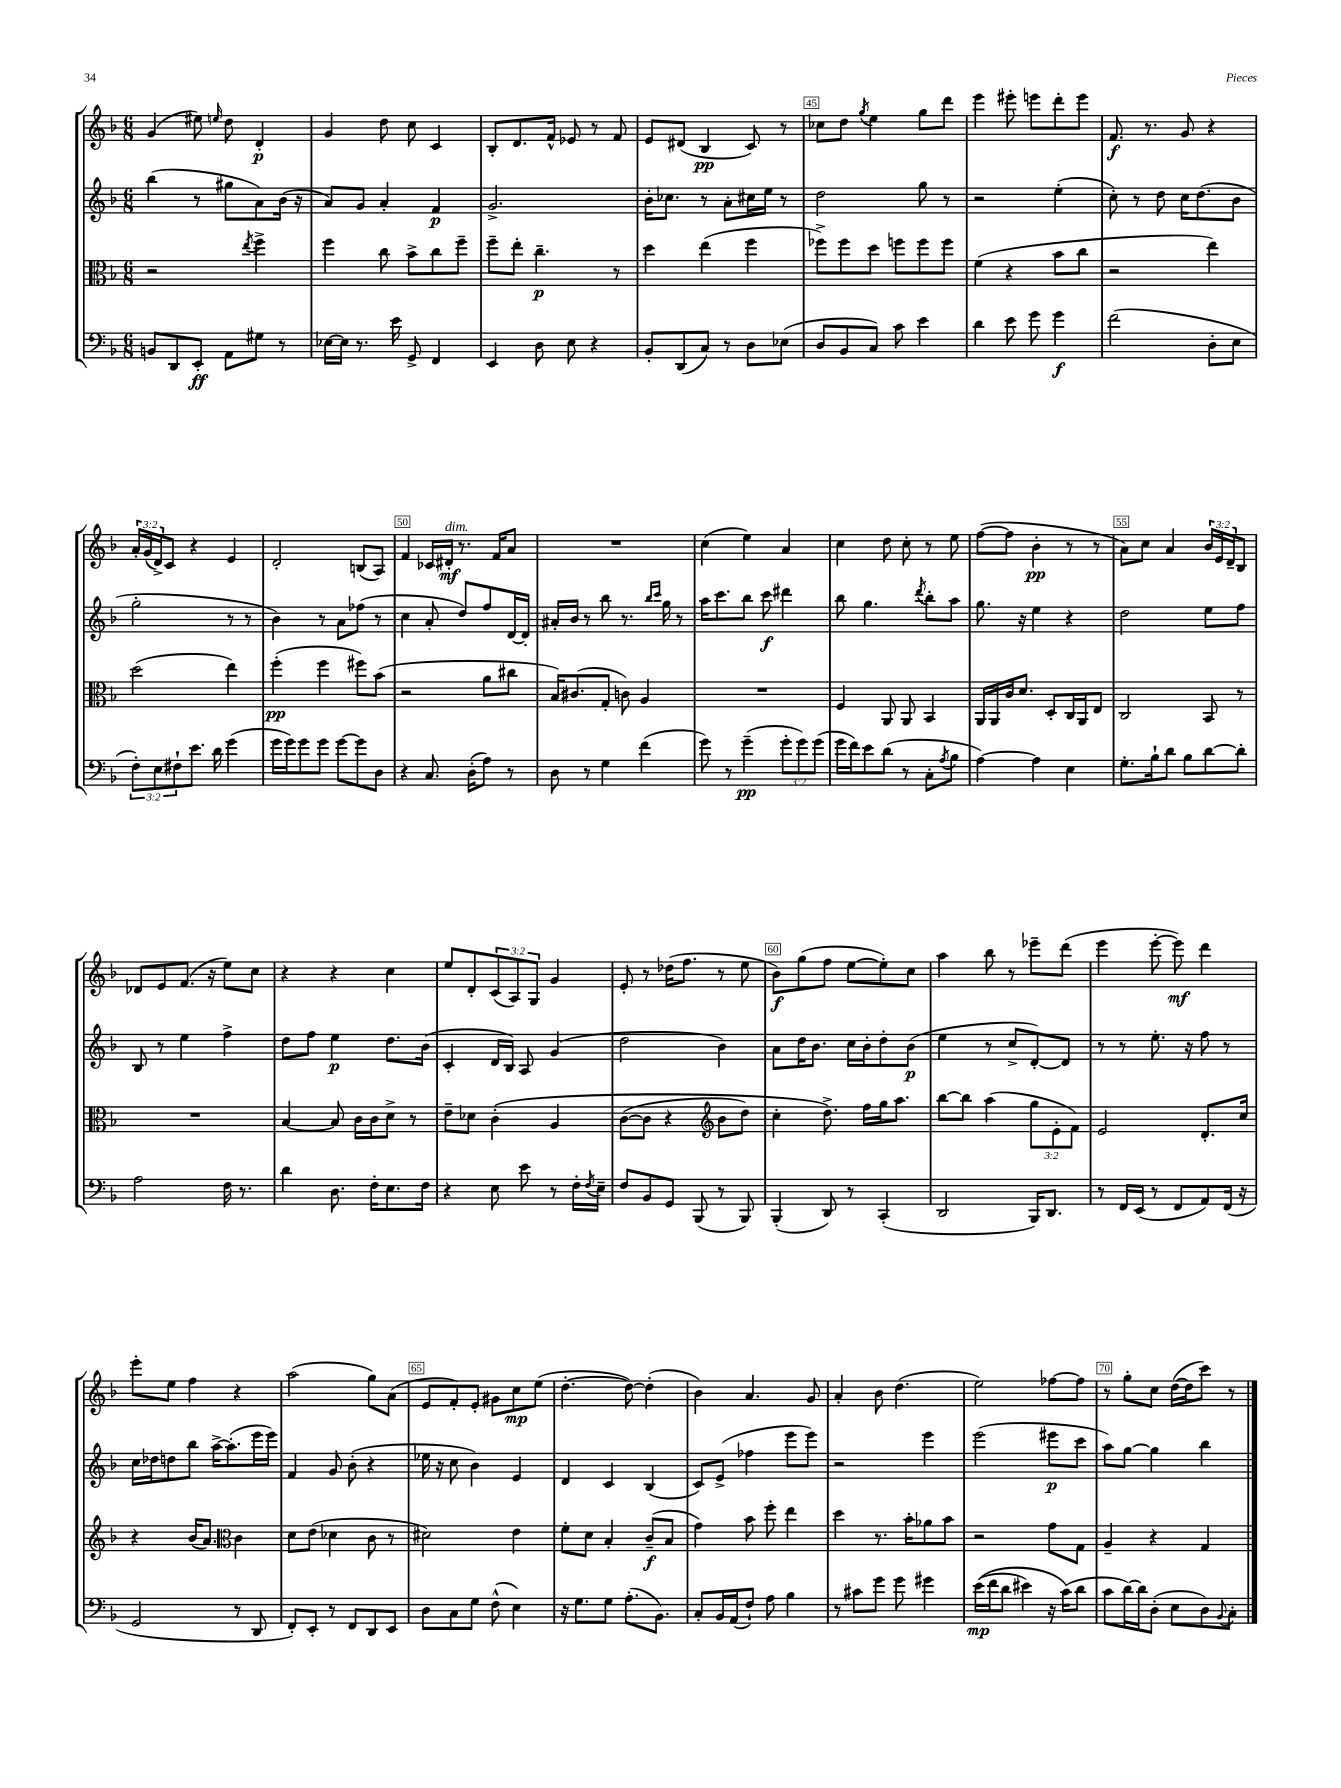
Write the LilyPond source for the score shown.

<<
\new StaffGroup <<
\new Staff = "s0" {
    \clef treble \key f \major \numericTimeSignature \time 6/8 \override Staff.TupletNumber.text = #tuplet-number::calc-fraction-text
    g'4( eis''8) \grace { e''16 } d''8 d'4-.\p |
    g'4 d''8 c''8 c'4 |
    bes8-. d'8. f'16-^ ees'8 r8 f'8 |
    e'8 dis'8( bes4\pp c'8) r8 |
    ces''8 d''8 \acciaccatura { g''8 } e''4 g''8 d'''8 |
    e'''4 eis'''8-. e'''8 d'''8-. e'''8 |
    f'8.\f r8. g'8 r4 |
    \tuplet 3/2 { a'16-. g'16( d'16->) } c'8 r4 e'4 |
    d'2-. b8( a8) |
    f'4 ces'16 dis'16-.\mf^\markup { \italic "dim." } r8. f'16 a'8 |
    R2. |
    c''4( e''4) a'4 |
    c''4 d''8 c''8-. r8 e''8 |
    f''8~( f''8 bes'4-.\pp r8 r8 |
    a'8) c''8 a'4 \tuplet 3/2 { bes'16 e'16 d'16-- } bes8 |
    des'8 e'8 f'8.( r16 e''8) c''8 |
    r4 r4 c''4 |
    e''8 d'8-. \tuplet 3/2 { c'8( a8) g8 } g'4 |
    e'8-. r8 des''16( f''8. r8 e''8 |
    bes'8\f) g''8( f''8 e''8~ e''8-.) c''8 |
    a''4 bes''8 r8 ees'''8-- d'''8( |
    e'''4 e'''8~-. e'''8\mf) d'''4 |
    e'''8-. e''8 f''4 r4 |
    a''2( g''8) a'8( |
    e'8 f'8-.) e'8-. gis'8 c''8\mp e''8( |
    d''4.~-. d''8~) d''4-.( |
    bes'4) a'4. g'8 |
    a'4-. bes'8 d''4.( |
    e''2) fes''8~ fes''8 |
    r8 g''8-. c''8 d''16~( d''16 c'''8) r8 \bar "|." |
}
\new Staff = "s1" {
    \clef treble \key f \major \numericTimeSignature \time 6/8
    bes''4( r8 gis''8 a'8) bes'16( r16 |
    a'8) g'8 a'4-. f'4\p |
    g'2.-> |
    bes'16-. ces''8. r8 a'8-. cis''16 e''16 r8 |
    d''2 g''8 r8 |
    r2 e''4-.( |
    c''8-.) r8 d''8 c''16 d''8.( bes'8 |
    g''2-. r8 r8 |
    bes'4) r8 a'8 fes''8( r8 |
    c''4 a'8-. d''8) f''8 d'16~ d'16-. |
    ais'16-. bes'16 r8 bes''8 r8. \grace { bes''16 c'''16 } g''16 r8 |
    a''16 c'''8. bes''8 c'''8\f dis'''4 |
    bes''8 g''4. \acciaccatura { d'''8 } bes''8-. a''8 |
    g''8. r16 e''4 r4 |
    d''2 e''8 f''8 |
    bes8 r8 e''4 f''4-> |
    d''8 f''8 e''4\p d''8. bes'16( |
    c'4-. d'16 bes16) a8 g'4( |
    d''2 bes'4) |
    a'8 d''16 bes'8. c''16 bes'16-. d''8-. bes'8\p( |
    e''4 r8 c''8-> d'8~-.) d'8 |
    r8 r8 e''8.-. r16 f''8 r8 |
    c''16 des''16 d''8 bes''8 a''16~-> a''8.-.( e'''16 e'''16) |
    f'4 g'8 bes'8-.( r4 |
    ees''16 r16 c''8 bes'4) e'4 |
    d'4 c'4 bes4( |
    c'8) e'8->( fes''4 e'''8 e'''8) |
    r2 e'''4 |
    e'''2( eis'''8\p c'''8 |
    a''8) g''8~ g''4 bes''4 \bar "|." |
}
\new Staff = "s2" {
    \clef alto \key f \major \numericTimeSignature \time 6/8 \override Staff.TupletNumber.text = #tuplet-number::calc-fraction-text
    r2 \acciaccatura { e''8 } f''4-> |
    f''4 c''8 bes'8-> c''8 f''8-- |
    f''8-- e''8-. c''4.--\p r8 |
    d''4 e''4( f''4 |
    fes''8->) fes''8 d''8 f''8 f''8 f''8 |
    f'4( r4 bes'8 c''8 |
    r2 e''4) |
    d''2( e''4) |
    f''4-.\pp( f''4 fis''8) bes'8( |
    r2 a'8 cis''8 |
    bes16) cis'8.( g8-. c'8) a4 |
    R2. |
    f4 a,8 a,8 bes,4 |
    a,16 a,16 c'16 d'8. d8-. c16 a,16 e8 |
    c2 bes,8 r8 |
    R2. |
    bes4~ bes8 c'16 c'16 d'8-> r8 |
    e'8-- des'8 c'4-.\( a4 |
    c'8~( c'8 r4 \clef treble bes'8 d''8) |
    c''4-. d''8.->\) f''16 g''16 a''8. |
    bes''8~ bes''8 a''4( \tuplet 3/2 { g''8 e'8-. f'8) } |
    e'2 d'8.-. c''16 |
    r4 bes'16( a'8.) \clef alto c'4 |
    d'8 e'8( des'4 c'8 r8 |
    dis'2) e'4 |
    f'8-. d'8 bes4-. c'8--\f( bes8 |
    g'4) bes'8 f''8-. e''4 |
    d''4 r8. bes'16-. aes'8 bes'8 |
    r2 g'8 g8 |
    a4-- r4 g4 \bar "|." |
}
\new Staff = "s3" {
    \clef bass \key f \major \numericTimeSignature \time 6/8 \override Staff.TupletNumber.text = #tuplet-number::calc-fraction-text
    b,8 d,8 e,8-.\ff a,8 gis8 r8 |
    ees16~ ees16 r8. e'16 g,8-> f,4 |
    e,4 d8 e8 r4 |
    bes,8-. d,8( c8) r8 d8 ees8( |
    d8 bes,8 c8) c'8 e'4 |
    d'4 e'8 g'8 g'4\f |
    f'2( d8-. e8 |
    \tuplet 3/2 { f8-.) e8 fis8-! } e'8. d'16 g'4( |
    g'16 g'16) g'8 g'8 g'8~ g'8 d8 |
    r4 c8. d16-.( a8) r8 |
    d8 r8 g4 f'4( |
    g'8) r8 g'4--\pp( \tuplet 3/2 { g'8-. g'8) g'8( } |
    g'16 f'16) e'8 d'8( r8 c8-. \acciaccatura { a8 } bes8 |
    a4~) a4 e4 |
    g8.-. bes16-! d'8 bes8 d'8~ d'8-. |
    a2 f16 r8. |
    d'4 d8. f16-. e8. f16 |
    r4 e8 e'8 r8 f16-. \acciaccatura { f8 } e16-- |
    f8 bes,8 g,8 bes,,8( r8 bes,,8) |
    bes,,4-.( d,8) r8 c,4-.( |
    d,2 bes,,16) d,8. |
    r8 f,16 e,16( r8 f,8 a,8) f,16( r16 |
    g,2 r8 d,8 |
    f,8-.) e,8-. r8 f,8 d,8 e,8 |
    d8 c8 g8 f8-^( e4) |
    r16 g8. g8 a8.-.( bes,8.) |
    c8-. bes,16 a,16( f8-!) a8 bes4 |
    r8 cis'8 g'8 g'8 gis'4 |
    e'16\mp(\( f'16 d'8 eis'4) r16 c'16(\) d'8 |
    c'8 d'16~) d'16 d8-.( e8 d8) \appoggiatura { bes,8 } c8-. \bar "|." |
}
>>
>>
\layout { \context { \Score currentBarNumber = #41 \override BarNumber.break-visibility = ##(#f #t #t) barNumberVisibility = #(every-nth-bar-number-visible 5) \override BarNumber.stencil = #(make-stencil-boxer 0.1 0.3 ly:text-interface::print) } }
